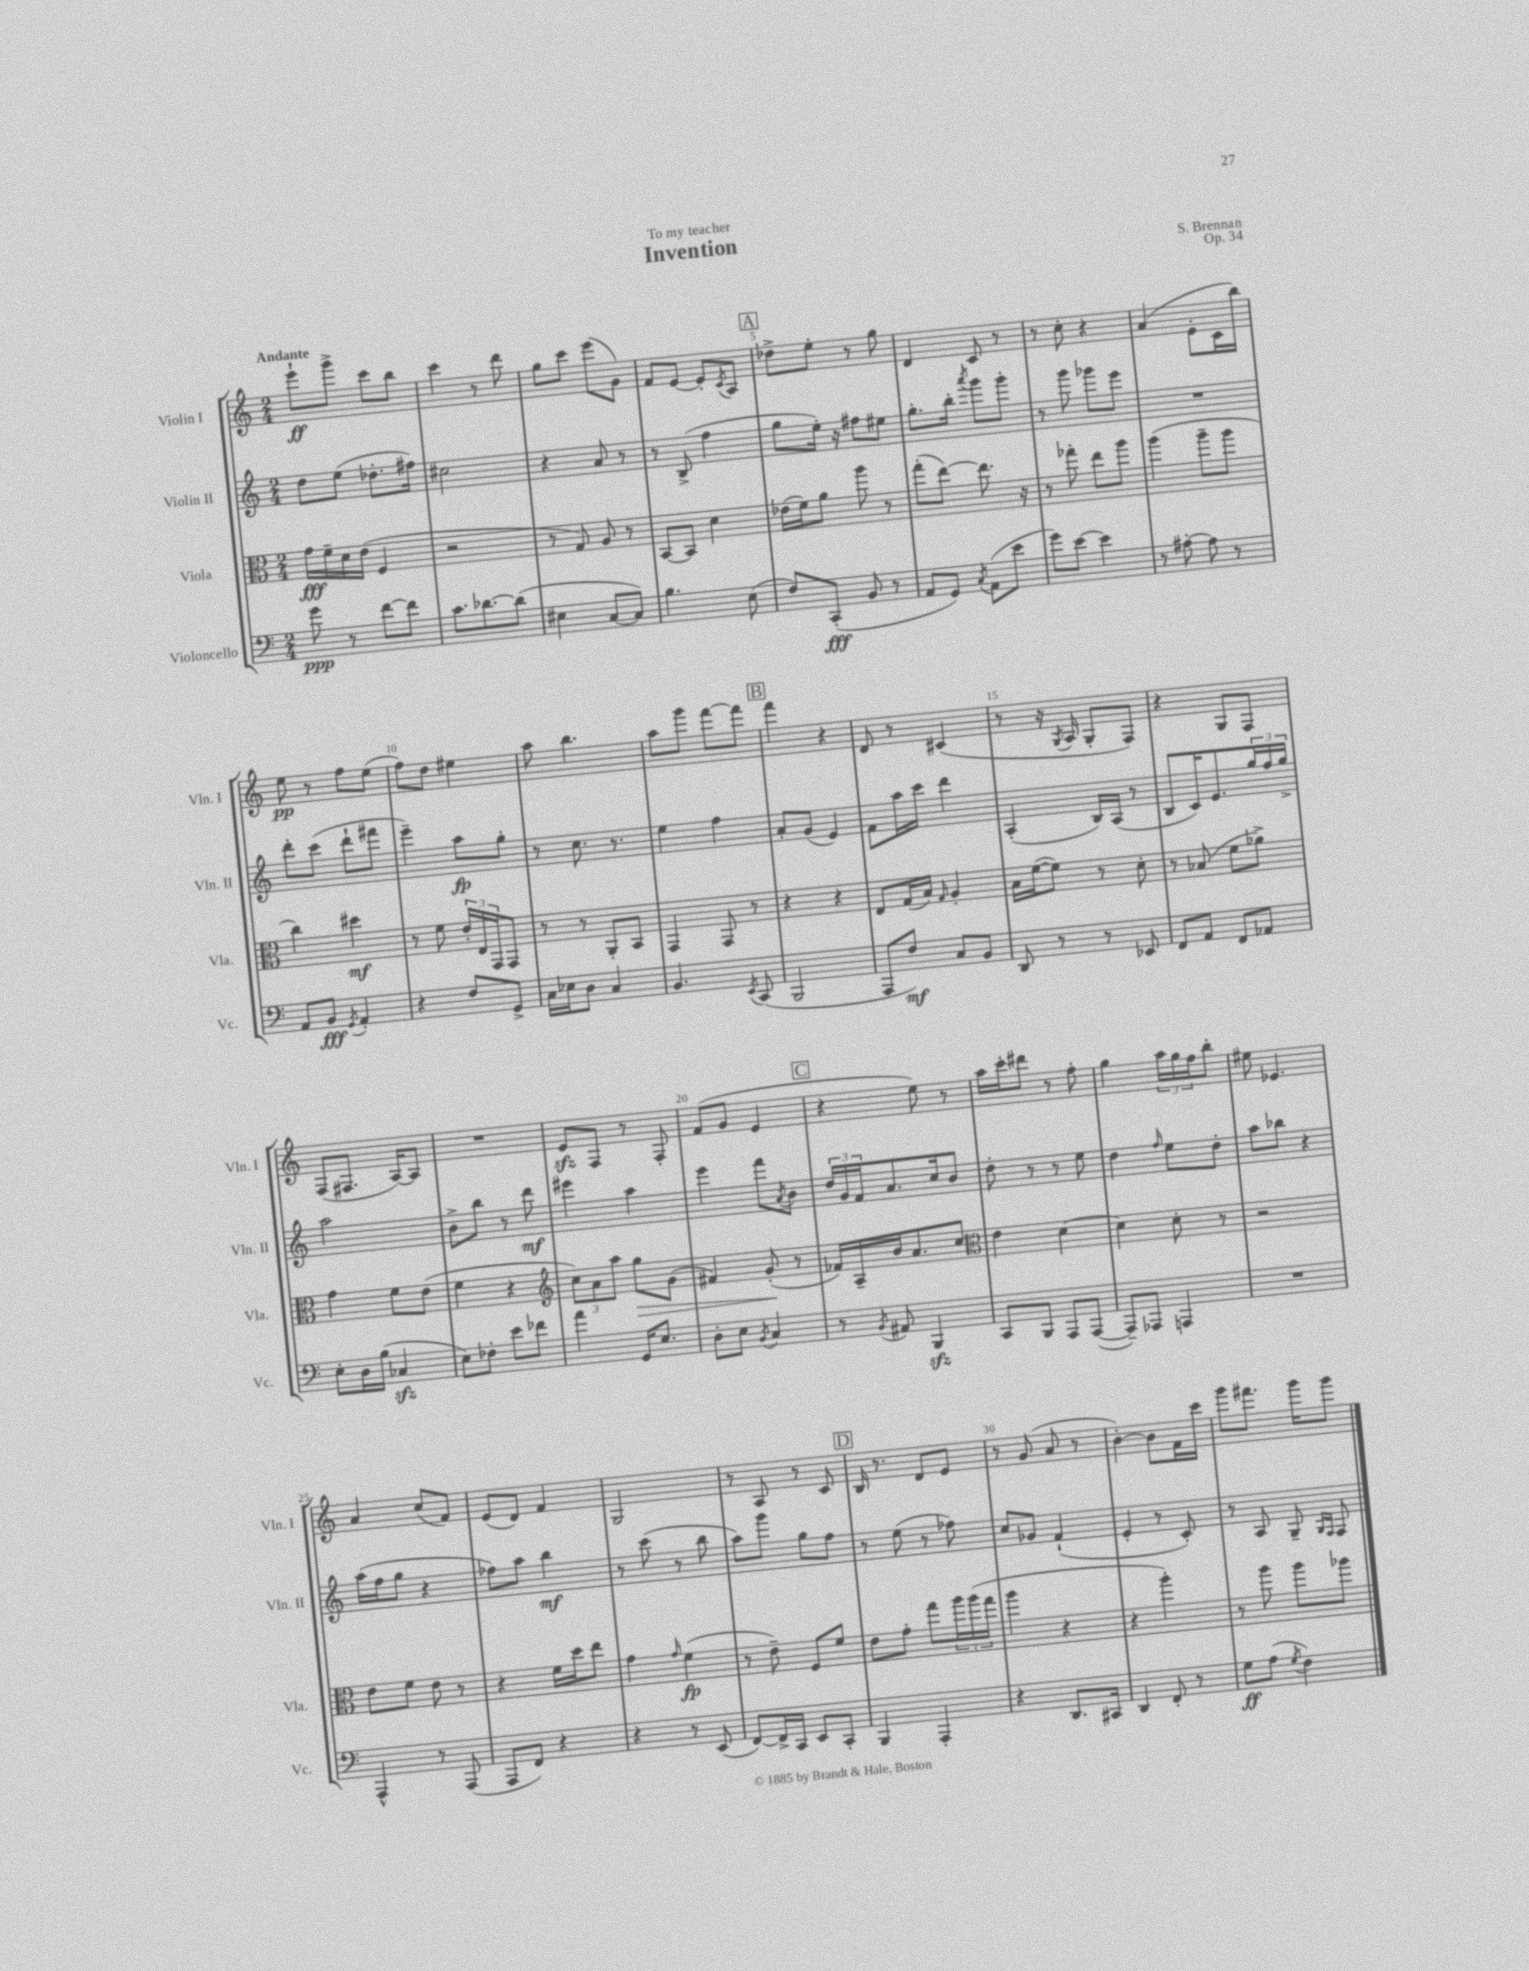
\header { title = "Invention" composer = "S. Brennan" dedication = "To my teacher" opus = "Op. 34" }
<<
\new StaffGroup <<
\new Staff = "s0" \with { instrumentName = "Violin I" shortInstrumentName = "Vln. I" } {
    \clef treble \key c \major \numericTimeSignature \time 2/4 \tempo "Andante"
    e'''8-!\ff g'''8-> c'''8 b''8 |
    c'''4 r8 d'''8 |
    g''8 c'''8 e'''8( g'8) |
    f'8 e'8~ e'8-. \acciaccatura { c'8 } a8 |
    \mark \markup { \box "A" } des''8-> e''8-. r8 g''8 |
    d'4 c'8 r8 |
    r8 c''8-. r4 |
    a'4( e'8-. c'16 b''16) |
    e''8\pp r8 f''8 e''8( |
    f''8) d''8 eis''4 |
    a''8 b''4. |
    a''8 g'''8 f'''8~ f'''8 |
    \mark \markup { \box "B" } f'''4 r4 |
    d'8 r8 cis'4( |
    r8 r16 \acciaccatura { g8 } a16 g8-. f8) |
    r4 g8 f8 |
    f8( fis8. a16~) a8 |
    R2 |
    e'8\sfz f8 r8 f8-. |
    f'8( g'8 e'4 |
    \mark \markup { \box "C" } r4 e''8) r8 |
    a''16 c'''16-. dis'''8 r8 f''8-. |
    g''4 \tuplet 3/2 { a''16 g''16 f''16 } b''8-. |
    eis''8 ees'4. |
    a'4 c''8( f'8) |
    e'8( d'8) f'4 |
    g2 |
    r8 a8 r8 c'8 |
    \mark \markup { \box "D" } b16 r8. d'8 e'8 |
    r8 g'8( a'8 r8 |
    b'4~-.) b'8 f'16 c'''16 |
    g'''8 fis'''8. g'''16 g'''8 \bar "|." |
}
\new Staff = "s1" \with { instrumentName = "Violin II" shortInstrumentName = "Vln. II" } {
    \clef treble \key c \major \numericTimeSignature \time 2/4
    d''8 e''8( des''8.-. fis''16) |
    cis''2 |
    r4 a'8 r8 |
    r8 b8->( f''4 |
    \mark \markup { \box "A" } g''8 e''16-.) r16 fis''8 eis''8 |
    g''8.-. b''16-. \acciaccatura { a'''8 } g'''8 g'''8-. |
    r8 g'''8 ges'''8 e'''8 |
    R2 |
    d'''8-. c'''8( d'''8-! fis'''8 |
    e'''4--) a''8\fp g''8-. |
    r8 c''8. r8. |
    e''4 f''4 |
    \mark \markup { \box "B" } a'8-. g'8( e'4) |
    f'8 a''16 c'''16 d'''4 |
    a4-.( b16) a16( r8 |
    b8 c'16) e'8. \tuplet 3/2 { g''16 f''16 g''16-> } |
    a''2 |
    b'8-> b''8 r8 d'''8\mf |
    eis'''4 a''4 |
    e'''4 f'''8 \acciaccatura { a'8 } b'8 |
    \mark \markup { \box "C" } \tuplet 3/2 { d''16 g'16 f'16 } a'8. c''16 b'8 |
    d''8-. r8 r8 e''8 |
    d''4 \grace { f''16 } e''8 d''8-. |
    a''8 bes''8 r4 |
    a''16( f''16 g''8 r4 |
    fes''8) a''8 b''4\mf |
    r8 c'''8( r8 b''8 |
    a''8) g'''8 g''8 f''8 |
    \mark \markup { \box "D" } r8 e''8( r8 fes''8) |
    c''8 ges'8 f'4-!( |
    e'4-. r8 c'8-.) |
    r8 a8 g8-- \grace { g16 f16 } f8 \bar "|." |
}
\new Staff = "s2" \with { instrumentName = "Viola" shortInstrumentName = "Vla." } {
    \clef alto \key c \major \numericTimeSignature \time 2/4
    g'16\fff f'16-- d'16 e'16( f4 |
    r2 |
    r8 g8) a8 r8 |
    b,8~ b,8 d'4 |
    \mark \markup { \box "A" } ees'16( f'16) a'8 a''8 r8 |
    g''8-.( e''8~) e''8. r16 |
    r8 ges''8-. e''8 a''8 |
    a''4( a''8-- a''8 |
    c''4) dis''4\mf |
    r8 f'8 \tuplet 3/2 { e'16-. e16 g,16 } g,8 |
    r8 r8 a,8-. b,8 |
    g,4 g,8 r8 |
    \mark \markup { \box "B" } r4 r4 |
    e8 g16( b16) \grace { g16 } a4-. |
    b16 f'16~( f'8) r8 d'8-. |
    r8 bes8( f'8 aes'8->) |
    g'4 f'8 e'8( |
    f'4 r4 |
    \clef treble \tuplet 3/2 { c''8) a'8 a''8 } g''8\> g'8( |
    fis'4) g'8-.\!( r8 |
    \mark \markup { \box "C" } fes'16) a16-- b'16 a'8. c''8 |
    \clef alto e'4 d'4~ |
    d'4 d'8-. r8 |
    r2 |
    e'8 f'8 e'8 r8 |
    r4 f'16 d''16 e''8 |
    g'4 \grace { g'16 } f'4\fp( |
    r8 e'8--) f8 f'8 |
    \mark \markup { \box "D" } e'8 g'8-. g''8 \tuplet 3/2 { a''16 a''16( g''16 } |
    a''4 r4 |
    r4 a''4-.) |
    r8 a''8 a''8 aes''8 \bar "|." |
}
\new Staff = "s3" \with { instrumentName = "Violoncello" shortInstrumentName = "Vc." } {
    \clef bass \key c \major \numericTimeSignature \time 2/4
    g'8\ppp r8 f'8~ f'8 |
    c'8. des'8.~ des'8( |
    eis4 c8~ c8) |
    b4. e8( |
    \mark \markup { \box "A" } f8) c,8-.\fff( b,8 r8 |
    a,8 g,8) \acciaccatura { c8 } a,8( e'8 |
    g'8) e'8~ e'4 |
    r8 ais8~-. ais8 r8 |
    a,8 b,8\fff \acciaccatura { g,8 } a,4-. |
    r4 f8 g,8-> |
    c16 ees16 d8 c4 |
    b,4. \acciaccatura { e,8 } c,8( |
    \mark \markup { \box "B" } b,,2 |
    a,,8 f8\mf) c8 b,8 |
    d,8 r8 r8 ees,8 |
    f,8 a,8 f,8 aes,8 |
    e8-. d16 b16( ces4\sfz |
    e8) fes8-. e'8 fes'8 |
    a'4 g,16 e8. |
    d8-. e8 \acciaccatura { b,8 } c4 |
    \mark \markup { \box "C" } r8 \acciaccatura { b,8 } ais,8 b,,4\sfz |
    c,8 b,,8 a,,8 a,,8~( |
    a,,8--) aes,,8 a,,4 |
    R2 |
    a,,4-^ r8 a,,8( |
    a,,8 f,8) r4 |
    r4 r8 e,8( |
    f,8~) f,16-> c,16 e,8 c,8-. |
    \mark \markup { \box "D" } b,,4 a,,4-. |
    r4 d,8. cis,16 |
    d,4 f,8-. r8 |
    g8\ff a8( \acciaccatura { g8 } f4) \bar "|." |
}
>>
>>
\layout { \context { \Score \override BarNumber.break-visibility = ##(#f #t #t) barNumberVisibility = #(every-nth-bar-number-visible 5) } }
